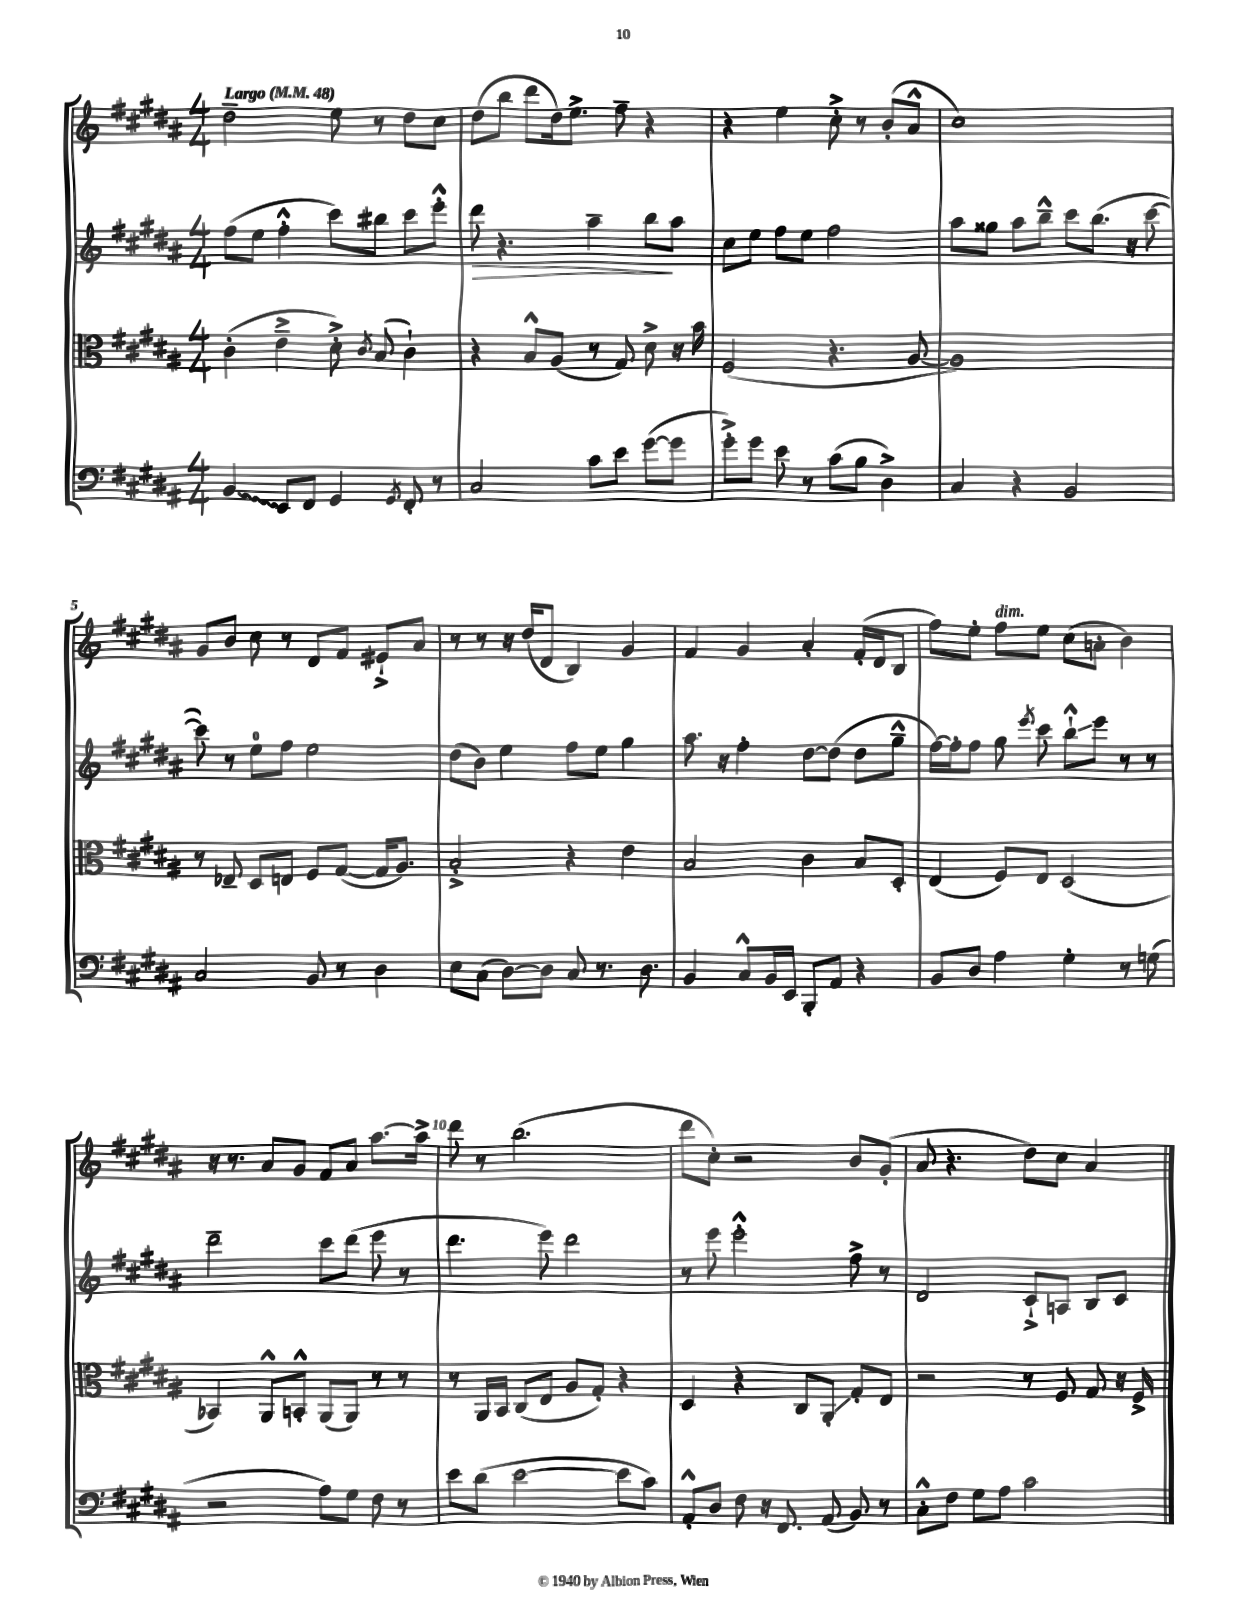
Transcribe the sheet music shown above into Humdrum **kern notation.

**kern	**kern	**kern	**kern
*staff4	*staff3	*staff2	*staff1
*clefF4	*clefC3	*clefG2	*clefG2
*k[f#c#g#d#a#]	*k[f#c#g#d#a#]	*k[f#c#g#d#a#]	*k[f#c#g#d#a#]
*M4/4	*M4/4	*M4/4	*M4/4
*MM48	*MM48	*MM48	*MM48
4BB/	(4c#'\	(8ff#\L	2dd#~\
.	.	8ee\J	.
8EE/L	4e~^\	4ff#'^^\	.
8FF#/J	.	.	.
4GG#/	8d#'^\)	8ccc#\L)	8ee\
.	8qc#/	.	.
.	(8B/	8bb#\J	8r
8qGG#/	.	.	.
8FF#'/	4c#`\)	8ccc#\L	8dd#\L
8r	.	8eee'^^\J	8cc#\J
=	=	=	=
2C#/	4r	8ddd#\	(8dd#\L
.	.	4.r	8bb\J
.	8B^^/L	.	8ddd#\L
.	(8A#/J	.	16dd#\k)
.	.	.	8.ee^\J
8c#\L	8r	4aa#~\	.
8e\J	8G#/)	.	8ff#~\
([8g#\L	8d#^\	8bb\L	4r
8g#\]J	16r	8aa#\J	.
.	16b\	.	.
=	=	=	=
8g#'^\L)	(2F#/	8cc#\L	4r
8g#\J	.	8ee\J	.
8e\	.	8ff#\L	4ee\
8r	.	8ee\J	.
(8c#\L	4.r	2ff#\	8cc#'^\
8B\J	.	.	8r
4D#^\)	.	.	(8b'/L
.	[8A#/	.	8a#^^/J
=	=	=	=
4C#/	1A#])	8aa#\L	1cc#)
.	.	8gg##\J	.
4r	.	8aa#\L	.
.	.	8bb~^^\J	.
2BB/	.	8ccc#\L	.
.	.	(8.bb\J	.
.	.	16r	.
.	.	[8ccc#\	.
=	=	=	=
2C#/	8r	8ccc#\])	8g#/L
.	8E-~/	8r	8b/J
.	8D#/L	8ee\L	8cc#\
.	8E/J	8ff#\J	8r
8BB/	8F#/L	2ee\	8d#/L
8r	([8G#/J	.	8f#/J
4D#\	16G#/]LK	.	8e#`^/L
.	8.A#/J)	.	.
.	.	.	8a#/J
=	=	=	=
8E\L	2B'^/	(8dd#\L	8r
(8C#\J	.	8b\J)	8r
[8D#\L)	.	4ee\	16r
.	.	.	(16dd#/LK
8D#\]J	.	.	8d#/J
8C#/	4r	8ff#\L	4B/)
8.r	.	8ee\J	.
.	4e\	4gg#\	4g#/
8.D#\	.	.	.
=	=	=	=
4BB/	2B/	8.aa#\	4f#/
.	.	16r	.
8C#^^/L	.	4ff#'\	4g#/
16BB/L	.	.	.
16EE/JJ	.	.	.
8BBB'/L	4c#\	[8dd#\L	4a#'/
8AA#/J	.	(8dd#\]J	.
4r	8B/L	8dd#\L	(16f#'/LL
.	.	.	16d#/J
.	8D#'/J	8gg#~^^\J	8B/J
=	=	=	=
8BB/L	(4E/	[16ff#\LL)	8ff#\L)
.	.	16ff#'\]J	.
8D#/J	.	8ff#\J	8ee'\J
4A#\	8F#/L)	8gg#\	8ff#\L
.	.	8qeee/	.
.	8E/J	8ccc#\	8ee\J
4G#'\	(2D#/	8bb`^^\L	(8cc#\L
.	.	8eee\J	8a'\J
8r	.	8r	4b\)
(8G\	.	8r	.
=	=	=	=
2r	4BB-/)	2ddd#~\	16r
.	.	.	8.r
.	8AA#^^/L	.	8a#/L
.	8BB'^^/J	.	8g#/J
8A#\L)	(8AA#/L	8ccc#\L	8f#/L
8G#\J	8AA#/J)	(8ddd#\J	8a#/J
8F#\	8r	8eee\	[8.aa#\L
8r	8r	8r	.
.	.	.	16aa#^\]Jk
=	=	=	=
8e\L	8r	4.ddd#\	8ddd#\
(8d#\J	16AA#/LL	.	8r
.	16BB/JJ	.	.
[2e\	(8C#/L	.	(2.bb\
.	8E/J	8eee\)	.
.	8A#/L	2ddd#\	.
.	8G#'/J)	.	.
8e\]L	4r	.	.
8c#\J)	.	.	.
=	=	=	=
8AA#'^^/L	4D#/	8r	8ddd#\L
8D#/J	.	8eee\	8cc#'\J)
8F#\	4r	2eee'^^\	2r
16r	.	.	.
8.FF#/	.	.	.
.	8C#/L	.	.
(8AA#/	8AA#'/J	.	.
8BB/)	8G#'/L	8ff#^\	8b/L
8r	8E/J	8r	(8g#'/J
=	=	=	=
8C#'^^\L	2r	2d#/	8a#/
8F#\J	.	.	4.r
8G#\L	.	.	.
8A#\J	.	.	.
2c#\	8r	8c#`^/L	8dd#\L)
.	8F#/	8A/J	8cc#\J
.	8G#/	8B/L	4a#/
.	16r	8c#/J	.
.	16F#^/	.	.
==	==	==	==
*-	*-	*-	*-
